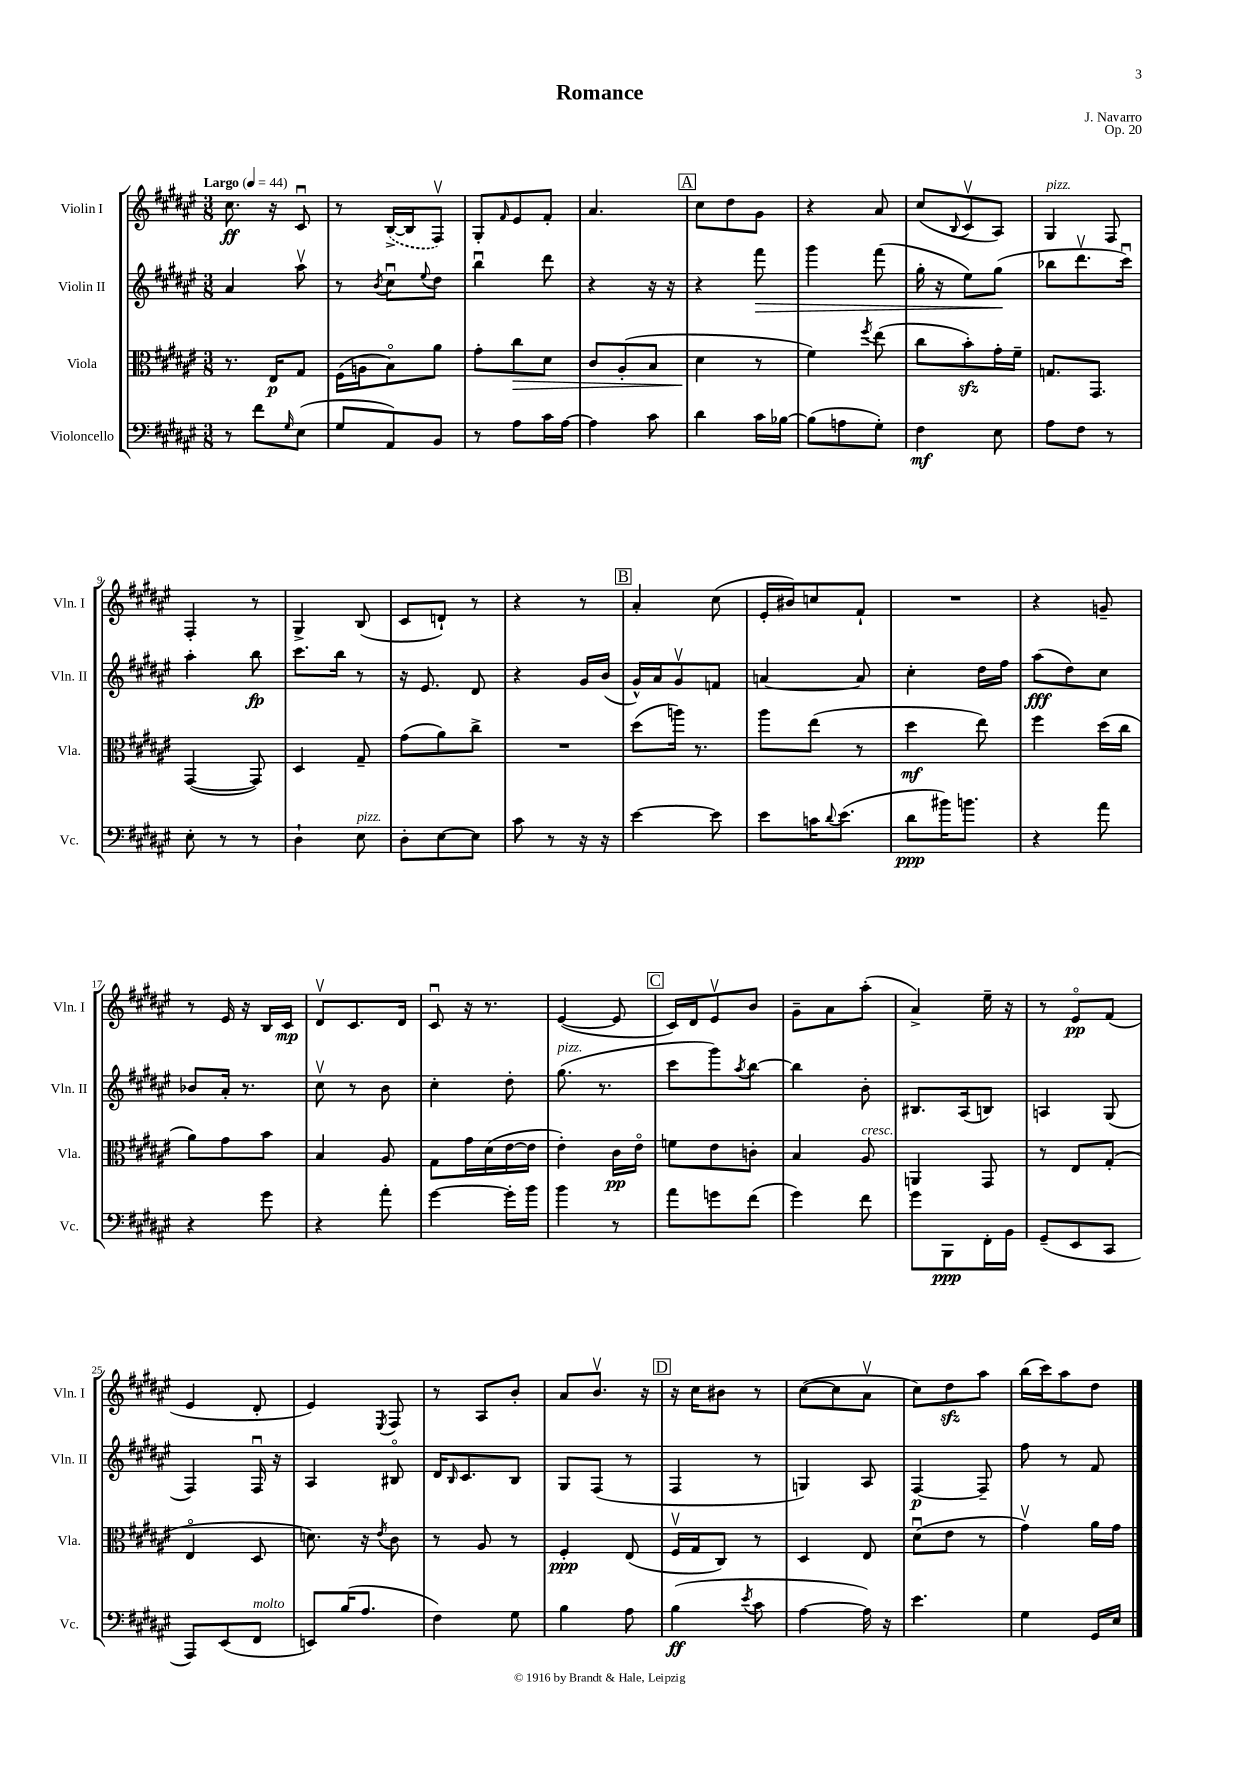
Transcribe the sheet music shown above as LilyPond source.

\header { title = "Romance" composer = "J. Navarro" opus = "Op. 20" }
<<
\new StaffGroup <<
\new Staff = "s0" \with { instrumentName = "Violin I" shortInstrumentName = "Vln. I" } {
    \clef treble \key fis \major \numericTimeSignature \time 3/8 \tempo "Largo" 4 = 44
    cis''8.\ff r16 cis'8\downbow |
    r8 \once \slurDashed b16~->( b16 fis8\upbow) |
    gis8-. \grace { fis'16 } eis'8 fis'8-. |
    ais'4. |
    \mark \markup { \box "A" } cis''8 dis''8 gis'8 |
    r4 ais'8 |
    cis''8( \appoggiatura { b8 } cis'8\upbow ais8) |
    gis4^\markup { \italic "pizz." } fis8 |
    fis4-. r8 |
    gis4-> b8( |
    cis'8 d'8-!) r8 |
    r4 r8 |
    \mark \markup { \box "B" } ais'4-. cis''8( |
    eis'16-. bis'16) c''8 fis'8-! |
    R4. |
    r4 g'8-- |
    r8 eis'16 r16 b16 cis'16\mp |
    dis'8\upbow cis'8. dis'16 |
    cis'8\downbow r16 r8. |
    eis'4~( eis'8 |
    \mark \markup { \box "C" } cis'16) dis'16 eis'8\upbow b'8 |
    gis'8-- ais'8 ais''8-.( |
    ais'4->) eis''16-- r16 |
    r8 eis'8\flageolet\pp fis'8( |
    eis'4 dis'8-. |
    eis'4) \acciaccatura { eis8 } fis8 |
    r8 ais8 b'8-. |
    ais'8 b'8.\upbow r16 |
    \mark \markup { \box "D" } r16 cis''16 bis'8 r8 |
    cis''8~( cis''8 ais'8\upbow |
    cis''8) dis''8\sfz ais''8 |
    b''16( cis'''16) ais''8 dis''8 \bar "|." |
}
\new Staff = "s1" \with { instrumentName = "Violin II" shortInstrumentName = "Vln. II" } {
    \clef treble \key fis \major \numericTimeSignature \time 3/8
    ais'4 ais''8\upbow |
    r8 \acciaccatura { b'8 } cis''8\downbow \appoggiatura { eis''8 } dis''8 |
    b''4\downbow dis'''8 |
    r4 r16 r16 |
    \mark \markup { \box "A" } r4 fis'''8\> |
    gis'''4 fis'''8( |
    gis''16-. r16 eis''8) gis''8\!( |
    bes''8 dis'''8.\upbow cis'''16\downbow) |
    ais''4-. b''8\fp |
    cis'''8. b''16 r8 |
    r16 eis'8. dis'8 |
    r4 gis'16 b'16( |
    \mark \markup { \box "B" } gis'16-^) ais'16 gis'8\upbow f'8 |
    a'4~ a'8 |
    cis''4-. dis''16 fis''16 |
    ais''8\fff( dis''8) cis''8 |
    bes'8 ais'16-. r8. |
    cis''8\upbow r8 b'8 |
    cis''4-. dis''8-. |
    gis''8.^\markup { \italic "pizz." }( r8. |
    \mark \markup { \box "C" } cis'''8 gis'''8) \acciaccatura { ais''8 } b''8~ |
    b''4 b'8-. |
    bis8. ais16( b8) |
    a4 gis8( |
    fis4) fis16\downbow r16 |
    ais4 bis8\flageolet |
    dis'16 \grace { b16 } cis'8. b8 |
    gis8 fis8( r8 |
    \mark \markup { \box "D" } fis4 r8 |
    g4) ais8 |
    fis4~\p fis8-- |
    fis''8 r8 fis'8 \bar "|." |
}
\new Staff = "s2" \with { instrumentName = "Viola" shortInstrumentName = "Vla." } {
    \clef alto \key fis \major \numericTimeSignature \time 3/8
    r8. eis16\p gis8 |
    fis16( a16 b8\flageolet) ais'8 |
    gis'8-. cis''8\> dis'8 |
    cis'8 ais8-.( b8 |
    \mark \markup { \box "A" } dis'4\! r8 |
    fis'4) \acciaccatura { fis''8 } eis''8( |
    cis''8 b'8-.\sfz) gis'16-. fis'16-- |
    g8. gis,8. |
    gis,4~( gis,8) |
    dis4 gis8-- |
    gis'8( ais'8) cis''8-> |
    R4. |
    \mark \markup { \box "B" } dis''8( a''16) r8. |
    ais''8 eis''8( r8 |
    dis''4\mf eis''8) |
    fis''4 dis''16( cis''16 |
    ais'8) gis'8 b'8 |
    b4 ais8 |
    gis8 gis'16 dis'16( eis'16~ eis'16 |
    eis'4-.) cis'16\pp eis'16\flageolet |
    \mark \markup { \box "C" } f'8 eis'8 c'8-. |
    b4 ais8^\markup { \italic "cresc." } |
    a,4 gis,8 |
    r8 eis8 gis8-.( |
    eis4\flageolet dis8 |
    d'8.) r16 \acciaccatura { eis'8 } cis'8 |
    r8 ais8 r8 |
    fis4-.\ppp eis8( |
    \mark \markup { \box "D" } fis16\upbow gis16 cis8) r8 |
    dis4 eis8 |
    dis'8\downbow( eis'8 r8 |
    gis'4\upbow) ais'16 gis'16 \bar "|." |
}
\new Staff = "s3" \with { instrumentName = "Violoncello" shortInstrumentName = "Vc." } {
    \clef bass \key fis \major \numericTimeSignature \time 3/8
    r8 fis'8 \grace { gis16 } eis8( |
    gis8 ais,8) b,8 |
    r8 ais8 cis'16 ais16~ |
    ais4 cis'8 |
    \mark \markup { \box "A" } dis'4 cis'16 bes16~ |
    bes8( a8 gis8-.) |
    fis4\mf eis8 |
    ais8 fis8 r8 |
    eis8-. r8 r8 |
    dis4-! eis8^\markup { \italic "pizz." } |
    dis8-. eis8~ eis8 |
    cis'8 r8 r16 r16 |
    \mark \markup { \box "B" } eis'4~ eis'8 |
    eis'8 c'16 \appoggiatura { dis'8 } eis'8.( |
    dis'8\ppp bis'16) b'8. |
    r4 ais'8 |
    r4 gis'8 |
    r4 ais'8-. |
    gis'4~ gis'16-. b'16 |
    b'4 r8 |
    \mark \markup { \box "C" } ais'8 g'8 fis'8( |
    gis'4) fis'8 |
    gis'8 b,,8\ppp fis,16-. b,16 |
    gis,8--( eis,8 cis,8 |
    ais,,8) eis,8( fis,8^\markup { \italic "molto" } |
    e,8) b16( ais8. |
    fis4) gis8 |
    b4 ais8 |
    \mark \markup { \box "D" } b4\ff( \acciaccatura { eis'8 } cis'8 |
    ais4~ ais16) r16 |
    eis'4. |
    gis4 gis,16 eis16 \bar "|." |
}
>>
>>
